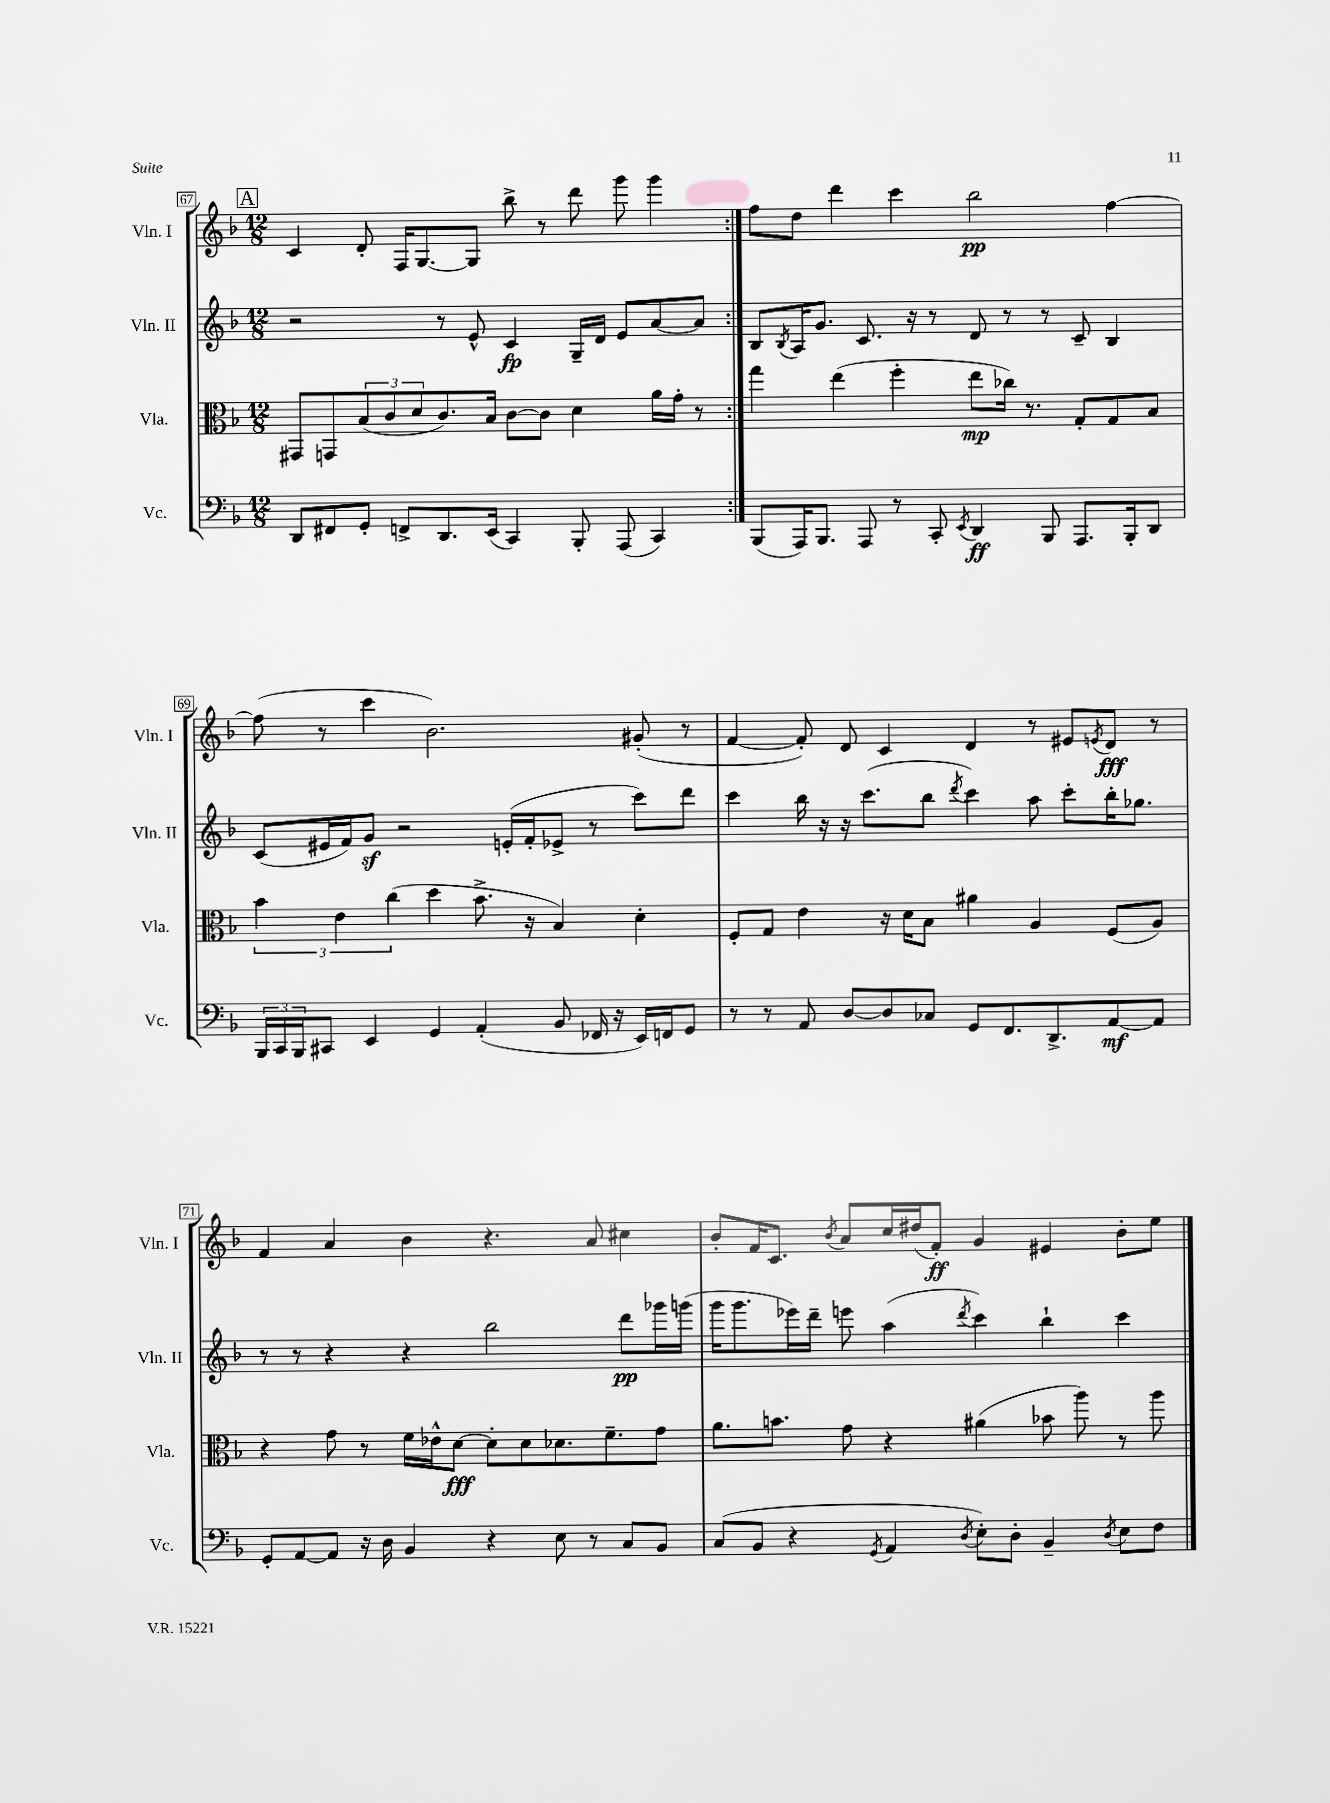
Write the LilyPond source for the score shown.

<<
\new StaffGroup <<
\new Staff = "s0" \with { instrumentName = "Vln. I" shortInstrumentName = "Vln. I" } {
    \clef treble \key f \major \numericTimeSignature \time 12/8
    \repeat volta 2 { \mark \markup { \box "A" } c'4 d'8-. f16 g8.~ g8 bes''8-> r8 d'''8 g'''8 g'''4 | }
    f''8 d''8 d'''4 c'''4 bes''2\pp f''4~ |
    f''8( r8 c'''4 bes'2.) gis'8-.( r8 |
    f'4~ f'8-.) d'8 c'4 d'4 r8 eis'8 \acciaccatura { e'8 } d'8\fff r8 |
    f'4 a'4 bes'4 r4. a'8 cis''4 |
    bes'8-. f'16 c'8. \acciaccatura { bes'8 } a'8 c''16 dis''16( f'8-.\ff) g'4 eis'4 bes'8-. e''8 \bar "|." |
}
\new Staff = "s1" \with { instrumentName = "Vln. II" shortInstrumentName = "Vln. II" } {
    \clef treble \key f \major \numericTimeSignature \time 12/8
    \repeat volta 2 { \mark \markup { \box "A" } r2 r8 e'8-^ c'4\fp g16-- d'16 e'8 a'8~ a'8 | }
    bes8 \acciaccatura { bes8 } a16 g'8. c'8. r16 r8 d'8 r8 r8 c'8-- bes4 |
    c'8( eis'16 f'16) g'8\sf r2 e'16-.( f'16-. ees'8-> r8 c'''8) d'''8 |
    c'''4 bes''16 r16 r16 c'''8.( bes''8 \acciaccatura { d'''8 } c'''4) a''8 c'''8-. bes''16-. ges''8. |
    r8 r8 r4 r4 bes''2 d'''8\pp ges'''16 g'''16( |
    g'''16 g'''8. ees'''16) d'''16-- e'''8 a''4( \acciaccatura { d'''8 } c'''4) bes''4-! c'''4 \bar "|." |
}
\new Staff = "s2" \with { instrumentName = "Vla." shortInstrumentName = "Vla." } {
    \clef alto \key f \major \numericTimeSignature \time 12/8
    \repeat volta 2 { \mark \markup { \box "A" } gis,8 g,8 \tuplet 3/2 { bes8( c'8 d'8 } c'8.) bes16 c'8~ c'8 d'4 a'16 g'16-. r8 | }
    g''4 e''4( f''4-. e''8\mp ces''16) r8. g8-. g8 bes8 |
    \tuplet 3/2 { bes'4 e'4 c''4( } d''4 bes'8.-> r16 bes4) d'4-. |
    f8-. g8 e'4 r16 d'16 bes8 ais'4 a4 f8( a8) |
    r4 g'8 r8 f'16 ees'16-^ d'8~\fff d'8-. d'8 des'8. f'8.-- g'8 |
    a'8. b'8. g'8 r4 ais'4( bes'8 a''8) r8 a''8 \bar "|." |
}
\new Staff = "s3" \with { instrumentName = "Vc." shortInstrumentName = "Vc." } {
    \clef bass \key f \major \numericTimeSignature \time 12/8
    \repeat volta 2 { \mark \markup { \box "A" } d,8 fis,8 g,8-. f,8-> d,8. e,16( c,4) bes,,8-. a,,8( c,4) | }
    bes,,8( a,,16) bes,,8. a,,8 r8 c,8-. \acciaccatura { e,8 } d,4\ff bes,,8 a,,8. bes,,16-. d,8 |
    \tuplet 3/2 { bes,,16 c,16 bes,,16 } cis,8 e,4 g,4 a,4-.( bes,8 fes,16 r16 e,16) f,16 g,8 |
    r8 r8 a,8 d8~ d8 ces8 g,8 f,8. d,8.-> a,8~\mf a,8 |
    g,8-. a,8~ a,8 r16 d16 bes,4 r4 e8 r8 c8 bes,8 |
    c8( bes,8 r4 \acciaccatura { g,8 } a,4 \acciaccatura { d8 } e8-.) d8-. bes,4-- \acciaccatura { d8 } e8 f8 \bar "|." |
}
>>
>>
\layout { \context { \Score currentBarNumber = #67 \override BarNumber.stencil = #(make-stencil-boxer 0.1 0.3 ly:text-interface::print) } }
